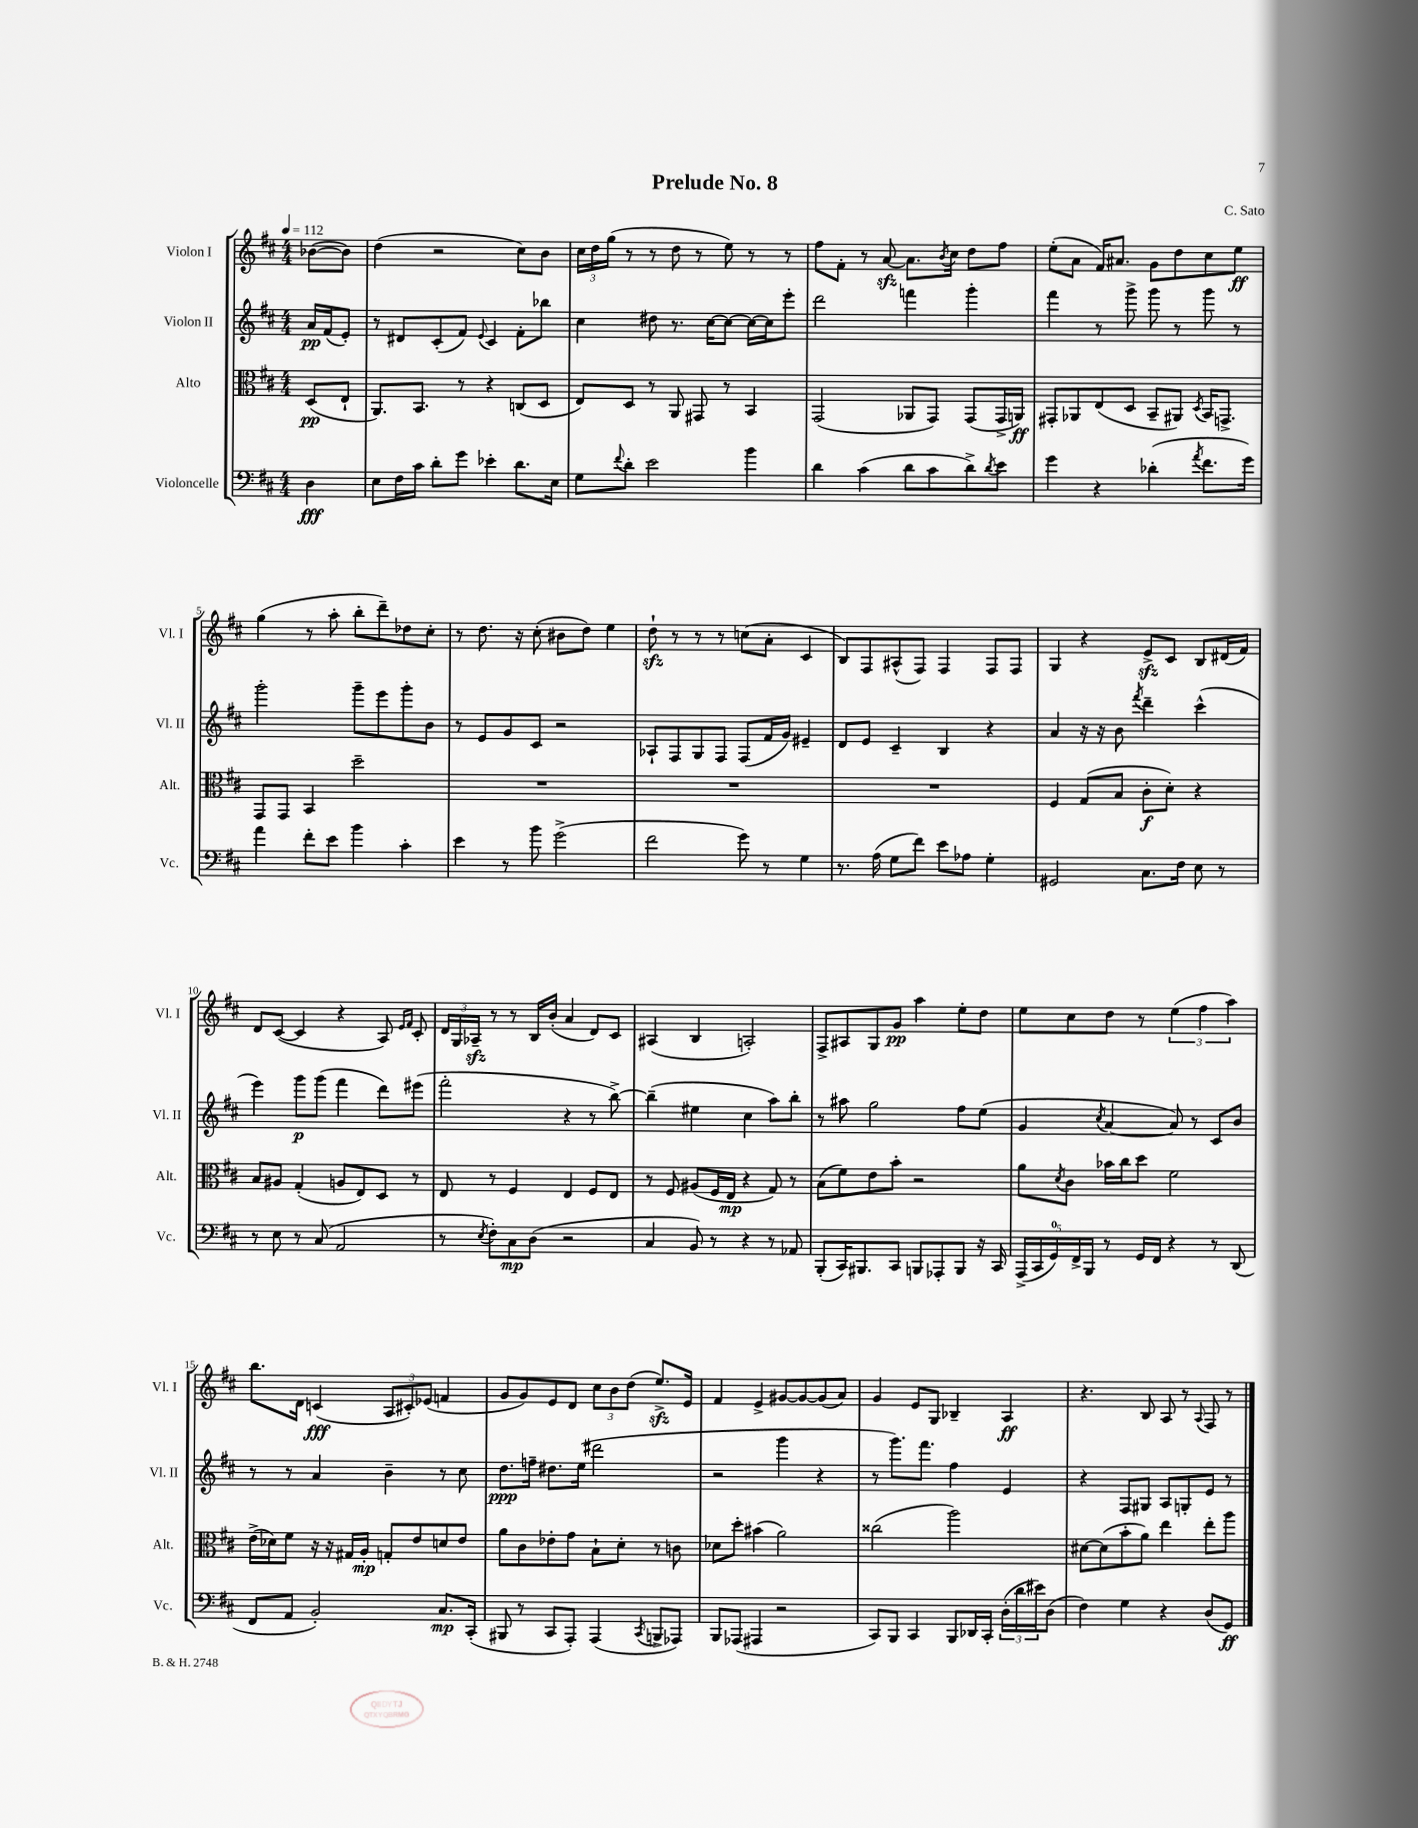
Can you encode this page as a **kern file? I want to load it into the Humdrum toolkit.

**kern	**kern	**kern	**kern
*staff4	*staff3	*staff2	*staff1
*clefF4	*clefC3	*clefG2	*clefG2
*k[f#c#]	*k[f#c#]	*k[f#c#]	*k[f#c#]
*M4/4	*M4/4	*M4/4	*M4/4
*MM112	*MM112	*MM112	*MM112
4D\	(8D/L	16a/LL	([8b-\L
.	.	(16f#/J	.
.	8E`/J	8e'/J)	8b-\]J)
=	=	=	=
8E\L	8.AA/L)	8r	(4dd\
16F#\L	.	8d#/L	.
16c#\JJ	8.BB/J	.	.
8d'\L	.	(8c#'/	2r
8g\J	8r	8f#/J)	.
.	.	8qqe/	.
4e-'\	4r	4c#/	.
8.d\L	(8C/L	8f#'\L	8cc#\L)
.	8D/J	8bb-\J	8b\J
16E\Jk	.	.	.
=	=	=	=
8G\L	8E/L)	4cc#\	24cc#\LL
.	.	.	24dd\
.	.	.	(24gg\JJ
8qqf#/	.	.	.
8d'\J	8D/J	.	8r
2e\	8r	8dd#\	8r
.	8AA/	8.r	8dd\
.	8GG#/	.	8r
.	.	[16cc#\LK	.
.	8r	8cc#\_J	8ee\)
4b\	4BB/	16cc#\_LL	8r
.	.	16cc#\]J	.
.	.	8eee'\J	8r
=	=	=	=
4d\	(2GG/	2ddd\	8ff#\L
.	.	.	8f#'\J
(4c#\	.	.	8r
.	.	.	[8a/
8d\L	8AA-/L	4fff\	8.a\]L
8c#\	8GG/J)	.	.
.	.	.	8qb/
.	.	.	16cc#\Jk
8d^\)	(8GG/L	4ggg'\	8dd\L
8qd/	.	.	.
8e\J	16GG^/L	.	8ff#\J
.	16AA/JJ)	.	.
=	=	=	=
4g\	8GG#'/L	4fff#\	(8ee'\L
.	8AA-/	.	8a\J
4r	(8E/	8r	16f#/LK)
.	.	.	8.a#/J
.	8D/J	8ggg^\	.
(4d-'\	8BB~/L	8ggg\	8g\L
.	8AA#/J)	8r	8dd\
8qa/	8qD/	.	.
8.f#\L	16BB/LK	8ggg\	8cc#\
.	8.GG^/J	.	.
.	.	8r	8ee\J
16g\Jk)	.	.	.
=	=	=	=
4a\	8GG/L	2ggg'\	(4gg\
.	8GG/J	.	.
8f#'\L	4BB/	.	8r
8e\J	.	.	8aa'\
4b\	2dd~\	8ggg~\L	8bb'\L
.	.	8eee\	8ddd~\)
4c#'\	.	8ggg'\	8dd-\
.	.	8b\J	8cc#'\J
=	=	=	=
4e\	1r	8r	8r
.	.	8e/L	8.dd\
8r	.	8g/	.
.	.	.	16r
8b\	.	8c#/J	(8cc#'\
(2g^\	.	2r	8b#\L
.	.	.	8dd\J)
.	.	.	4ee\
=	=	=	=
2f#\	1r	8A-`/L	8dd`\
.	.	8F#/	8r
.	.	8G/	8r
.	.	8F#/J	8r
8g\)	.	(8F#/L	(8cc\L
8r	.	16f#/L	8a'\J
.	.	16g/JJ)	.
4G\	.	4e#~/	4c#/
=	=	=	=
8.r	1r	8d/L	8B/L)
.	.	8e/J	8F#/
(16A\	.	.	.
8G\L	.	4c#~/	(8A#^^/
8f#\J)	.	.	8F#/J)
8e\L	.	4B/	4F#/
8A-\J	.	.	.
4G'\	.	4r	8F#/L
.	.	.	8F#/J
=	=	=	=
2GG#/	4F#/	4a/	4G/
.	(8G/L	16r	4r
.	.	16r	.
.	8B/J	8b\	.
.	.	8qfff#/	.
8.C#\L	8c#'\L	4ddd~\	8e^/L
.	8d'\J)	.	8c#/J
16F#\Jk	.	.	.
8E\	4r	(4ccc#^^\	8B/L
8r	.	.	(16d#/L
.	.	.	16f#/JJ)
=	=	=	=
8r	8B/L	4eee\)	8d/L
8E\	8A#/J	.	([8c#/J
8r	(4G'/	8ggg\L	4c#/]
(8C#/	.	(8ggg\J	.
2AA/	8A/L	4fff#\	4r
.	8E/)	.	.
.	8D/J	8ddd\L)	8A/)
.	.	.	16qqe/LL
.	.	.	16qqf#/JJ
.	8r	(8eee#\J	8c#'/
=	=	=	=
8r	8E/	2fff#'\	24d/LL
.	.	.	24G/
.	.	.	24A-~/JJ
8qE/	.	.	.
8F#'\L)	8r	.	8r
8C#\	4F#/	.	8r
(8D\J	.	.	16B/LL
.	.	.	(16b'/JJ
2r	4E/	4r	4a/
.	8F#/L	8r	8d/L)
.	8E/J	[8bb^\)	8c#/J
=	=	=	=
4C#/	8r	(4bb~\]	(4A#/
.	8F#/	.	.
8BB/)	(8A#/L	4ee#\	4B/
8r	16F#/L	.	.
.	16E/JJ	.	.
4r	4r	4cc#\	2A'/)
8r	8G/)	8aa\L)	.
8AA-/	8r	8bb'\J	.
=	=	=	=
(8BBB'/L	(8B\L	8r	8F#^/L
16CC#/K)	8f#\)	8aa#\	8A#/
8.BBB#/	.	.	.
.	8e\	2gg\	8G/
8CC#/J	8b'\J	.	8g/J
8BBB/L	2r	.	4aa\
8AAA-'/	.	.	.
8BBB/J	.	8ff#\L	8ee'\L
16r	.	(8ee\J	8dd\J
16CC#/	.	.	.
=	=	=	=
(20AAA^/LL	8a\L	4g/	8ee\L
20CC#/	.	.	.
20GG/)	.	.	.
.	8qd/	.	.
.	8c#\J	.	8cc#\
20FF#^/	.	.	.
20BBB/JJ	.	.	.
.	.	8qcc#/	.
8r	16b-\LL	[4a/	8dd\J
.	16cc#\J	.	.
16GG/LL	8dd\J	.	8r
16FF#/JJ	.	.	.
4r	2f#\	8a/])	(6ee\
.	.	8r	.
.	.	.	6ff#\
8r	.	8c#/L	.
.	.	.	6aa\)
(8DD/	.	8b/J	.
=	=	=	=
8FF#/L	(16e^\LL	8r	8.bb\L
.	16d-\J)	.	.
8AA/J	8f#\J	8r	.
.	.	.	16d\Jk
2BB'/)	16r	4a/	(4c/
.	16r	.	.
.	16G#/LL	.	.
.	16A'/JJ	.	.
.	8G'/L	4b~\	12A/L
.	.	.	12c#'/)
.	8e/	.	.
.	.	.	(12e-/J
8.C#/L	8d/	8r	4f/
.	8e/J	8cc#\	.
(16CC#'/Jk	.	.	.
=	=	=	=
8BBB#/	8a\L	8.dd\L	8g/L
8r	8c#\	.	8g/)
.	.	16ff~\Jk	.
8CC#/L	8e-'\	8.dd#\L	8e/
8AAA'/J)	8g\J	.	8d/J
.	.	(16ee\Jk	.
(4AAA/	8B`\L	2ddd#\	12cc#\L
.	.	.	12b\
.	8d'\J	.	.
.	.	.	(12dd\J
8qCC#/	.	.	.
8BBB^/L	8r	.	8.ee^/L)
8AAA-/J)	8c\	.	.
.	.	.	16e/Jk
=	=	=	=
8BBB/L	8d-\L	2r	4f#/
(8AAA-/J	8dd'\J	.	.
4AAA#/	(4b#\	.	4e^/
2r	2a\)	4ggg\	[8g#/L
.	.	.	8g#/_
.	.	4r	(8g#/]
.	.	.	8a/J)
=	=	=	=
8CC#/L)	(2cc##\	8r	4g/
8BBB/J	.	8.ggg\L)	.
4CC#/	.	.	8e/L
.	.	8.fff#\J	.
.	.	.	8G/J
8BBB/L	2aa\)	4ff#\	4B-~/
16DD-/L	.	.	.
16CC#'/JJ	.	.	.
(24D'\LL	.	4e/	4A/
24d\	.	.	.
24e#\J)	.	.	.
(8D\J	.	.	.
=	=	=	=
4F#\)	[8d#\L	4r	4.r
.	(8d#\]	.	.
4G\	8b'\	8F#/L	.
.	8a\J)	8G#/J	8B/
4r	4ee\	8A/L	8A/
.	.	8G'/	8r
.	.	.	8qqA/
(8D/L	8ee'\L	8e/J	8F#/
8GG/J)	8aa\J	8r	8r
==	==	==	==
*-	*-	*-	*-
